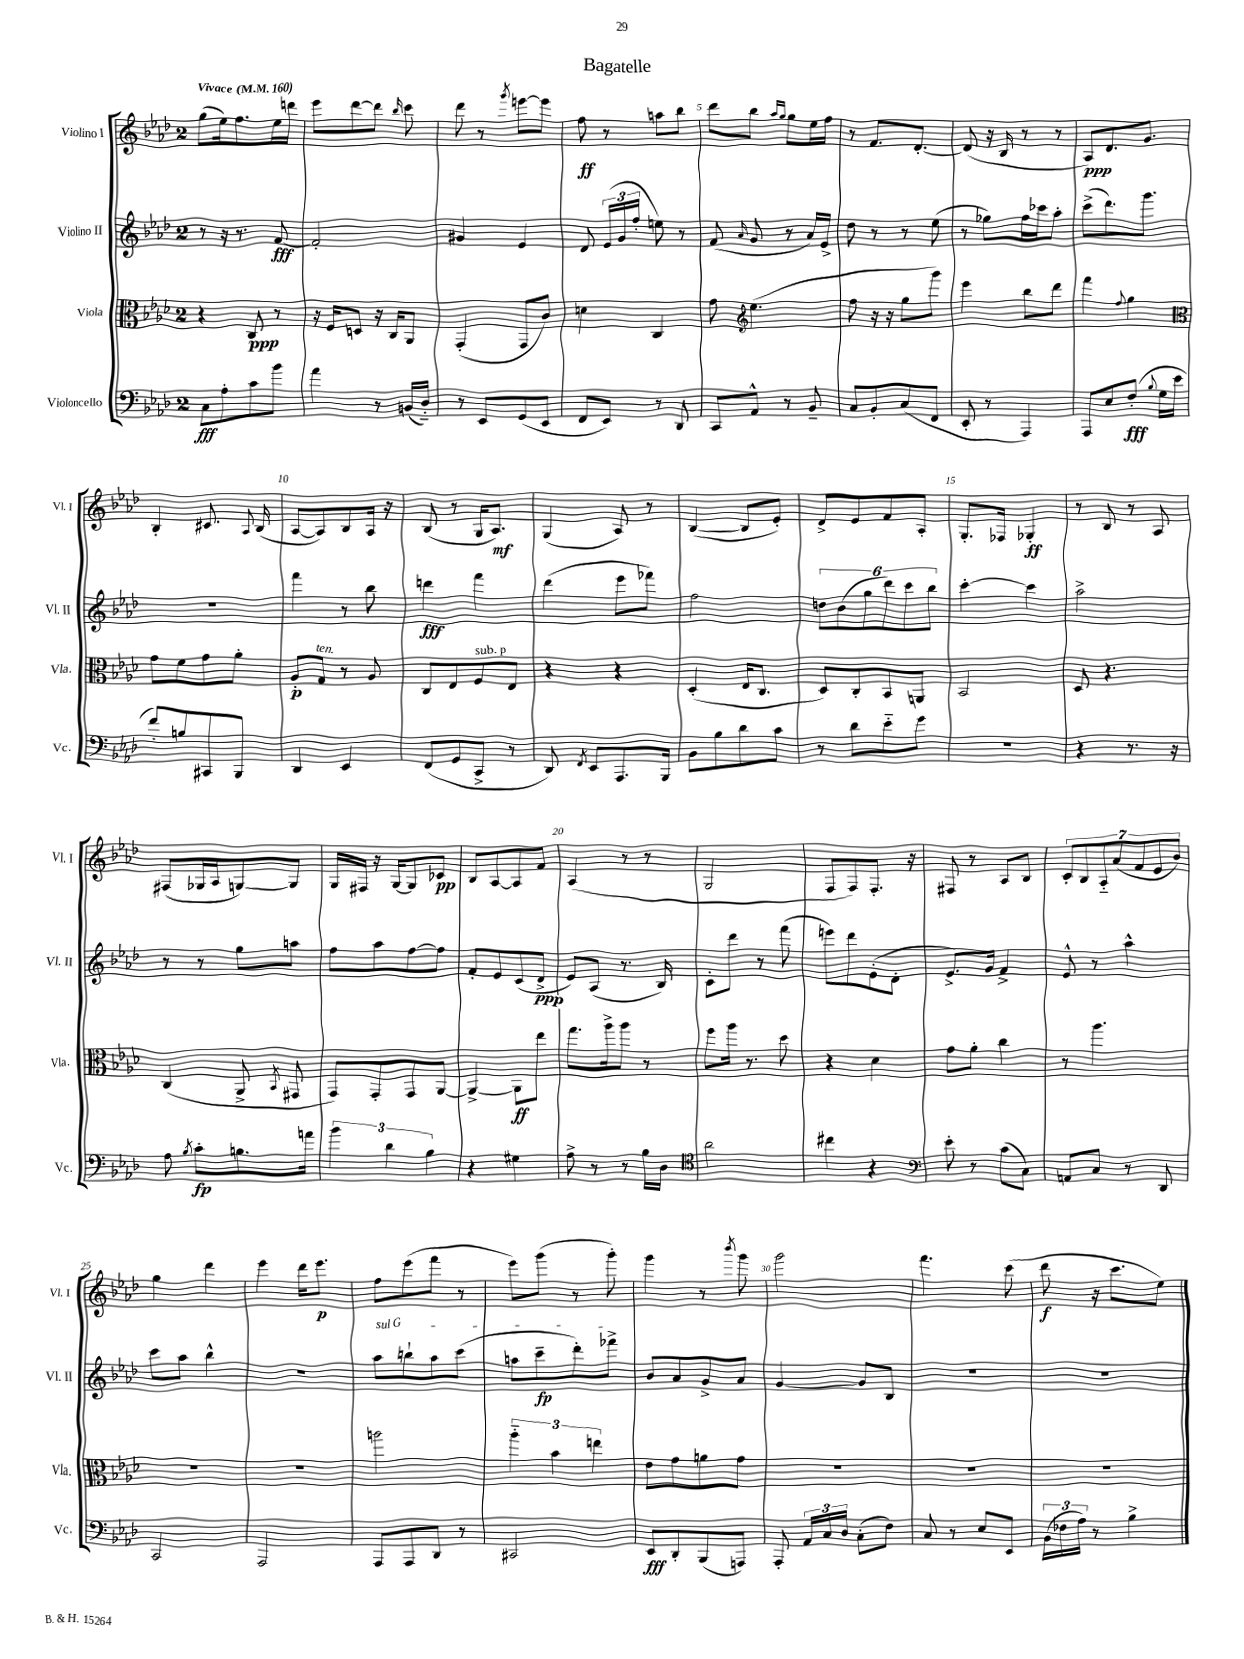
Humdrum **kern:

**kern	**kern	**kern	**kern
*staff4	*staff3	*staff2	*staff1
*clefF4	*clefC3	*clefG2	*clefG2
*k[b-e-a-d-]	*k[b-e-a-d-]	*k[b-e-a-d-]	*k[b-e-a-d-]
*M2/4	*M2/4	*M2/4	*M2/4
*MM160	*MM160	*MM160	*MM160
8C\L	4r	8r	(8gg\L
8A-'\	.	16r	16ee-\k)
.	.	8.r	8.ff\
8c\	8C/	.	.
8b-\J	8r	[8f/	16ee-\L
.	.	.	16ddd\JJ
=	=	=	=
4a-\	16r	2f'/]	8eee-\L
.	16F/LK	.	.
.	8D/J	.	[8ddd-\
8r	16r	.	8ddd-\]J
.	16C/LK	.	.
.	.	.	16qqbb-/
(16BB/LL	8AA-/J	.	8ccc\
16D-'~/JJ)	.	.	.
=	=	=	=
8r	(4GG'/	4g#/	8ddd-\
8EE-/L	.	.	8r
.	.	.	8qggg/
(8GG/	8GG/L	4e-/	[8eee\L
8EE-/J	8c/J)	.	8eee\]J
=	=	=	=
8FF/L	4d\	8d-/	8ff\
8EE-/J)	.	(24e-/LL	8r
.	.	24g/	.
.	.	24ff'/JJ	.
8r	4C/	8ee\)	8aa\L
8DD-/	.	8r	8bb-\J
=	=	=	=
8CC/L	8g\	(8f/	8ddd-\L
*	*clefG2	*	*
.	.	16qqa-/	.
8AA-^^/J	(4.ee-\	8g/	8bb-\J
.	.	.	16qqaa-/LL
.	.	.	16qqgg/JJ
8r	.	8r	8gg\L
8BB-~/	.	16a-/LL)	16ee-\L
.	.	16e-^/JJ	16ff\JJ
=	=	=	=
8C/L	8ff\	8dd-\	8r
8BB-'/	16r	8r	8.f/L
.	16r	.	.
(8C/	8gg\L	8r	.
.	.	.	[8.d-'/J
8FF/J	8ggg\J)	(8ee-\	.
=	=	=	=
8EE-'/	4eee-\	8r	(8d-/]
8r	.	8gg-\L)	16r
.	.	.	16B-/
4AAA-/)	8bb-\L	16ff\L	8r
.	.	16ccc-\J	.
.	8ddd-\J	8aa-'\J	8r
=	=	=	=
8AAA-/L	4fff\	(8ccc^\L	8A-/L)
8E-/	.	8.ddd-\)	8.d-/
.	8qqff/	.	.
(8F'/J	4gg\	.	.
.	.	8.ggg\J	8.g/J
8qqB-/	.	.	.
16G\LL	.	.	.
16e-\JJ	.	.	.
=	=	=	=
*	*clefC3	*	*
8f'/L)	8g\L	2r	4B-'/
8B/	8f\	.	.
8CC#/	8g\	.	8.c#/
8BBB-/J	8a-'\J	.	.
.	.	.	8qqA-/
.	.	.	(16B-/
=	=	=	=
4DD-/	8A-'/L	4fff\	[8A-/L
.	8G/J	.	8A-/])
4EE-/	8r	8r	8B-/
.	8A-/	8bb-\	16A-/Jk
.	.	.	16r
=	=	=	=
(8FF/L	8C/L	4ddd\	(8B-/
8GG/	8E-/	.	8r
8CC^/J	8F/	4fff\	16G/LK
.	.	.	8.A-/J)
8r	8E-/J	.	.
=	=	=	=
8DD-/)	4r	(4ddd-\	(4G/
8qFF/	.	.	.
8EE-/L	.	.	.
8.AAA-/	4r	8eee-\L	8A-/)
.	.	8fff-\J)	8r
16BBB-/Jk	.	.	.
=	=	=	=
8BB-\L	(4D-'/	2ff\	([4B-/
8B-\	.	.	.
8d-\	16E-/LK	.	8B-/]L
.	8.C/J	.	.
8c\J	.	.	8e-'/J)
=	=	=	=
8r	8D-/L)	12dd\L	8d-^/L
.	.	(12b-\	.
8d-\L	8C'/	.	8e-/
.	.	12gg\	.
8e-'~\	8BB-/	12ddd-\)	8f/
.	.	12ccc\	.
8g\J	8AA/J	.	8A-'/J
.	.	12bb-\J	.
=	=	=	=
2r	2BB-/	[4ccc'\	8.G'/L
.	.	.	16F-/Jk
.	.	4ccc\]	4G-'/
=	=	=	=
4r	8D-/	2aa-^\	8r
.	4.r	.	8B-/
8.r	.	.	8r
.	.	.	8A-/
16r	.	.	.
=	=	=	=
8A-\	(4C/	8r	(8F#/L
8qB-/	.	.	.
8c'\L	.	8r	16G-/L
.	.	.	16A-/J
8.B\	8AA-^/	8gg\L	[8G/)
.	8qBB-/	.	.
.	8GG#/	8aa\J	8G/]J
16a\Jk	.	.	.
=	=	=	=
6b-\	8GG/L)	8ff\L	16G/LL
.	.	.	16F#/JJ
.	8GG'/	8aa-\	16r
6d-\	.	.	.
.	.	.	[16G/LK
.	8GG/	[8ff\	8G/]
6B-\	.	.	.
.	[8AA-/J	8ff\]J	8c-/J
=	=	=	=
4r	4AA-^/_	8f'/L	8B-/L
.	.	8e-/	[8A-/
4G#\	8AA-\]L	(8c/	8A-/]
.	8ee-\J	8d-^/J	8f/J
=	=	=	=
8A-^\	8.gg\L	8e-/L)	(4A-/
8r	.	(8A-/J	.
.	16aa-^\k	.	.
8r	8aa-\J	8.r	8r
16B-\LL	8r	.	8r
16D-\JJ	.	16B-/)	.
=	=	=	=
*clefC4	*	*	*
2a-\	8ff\L	8c'\L	2G/
.	16aa-\Jk	8ddd-\J	.
.	8.r	.	.
.	.	8r	.
.	8dd-\	(8fff\	.
=	=	=	=
4cc#\	4r	8eee\L)	8F/L
.	.	8ddd-\	8F/)
4r	4d-\	(8e-'\	8.F'/J
.	.	8d-'\J	.
.	.	.	16r
=	=	=	=
*clefF4	*	*	*
8e-'\	8g\L	8.e-^/L)	8F#/
8r	8a-'\J	.	8r
.	.	16g/Jk	.
(8c\L	4cc\	4f^/	8A-/L
8C\J)	.	.	8B-/J
=	=	=	=
8AA/L	8r	8e-^^/	14c'/L
.	.	.	14B-/
8C/J	4.aa-\	8r	.
.	.	.	14A-'~/
.	.	.	(14a-/
8r	.	4aa-^^\	.
.	.	.	14f/
.	.	.	14e-/
8DD-/	.	.	.
.	.	.	14b-/J)
=	=	=	=
2CC/	2r	8ccc\L	4gg\
.	.	8aa-\J	.
.	.	4bb-^^\	4ddd-\
=	=	=	=
2AAA-/	2r	2r	4eee-\
.	.	.	16ddd-\LK
.	.	.	8.eee-\J
=	=	=	=
8AAA-/L	2aa\	8aa-\L	8ff\L
8AAA-/	.	8bb`\	(8eee-\
8DD-/J	.	8aa-\	8fff\J
8r	.	(8ccc\J	8r
=	=	=	=
2CC#/	6aa-'~\	8aa\L	8eee-\L)
.	.	8ccc~\	(8ggg\J
.	6b-\	.	.
.	.	8ddd-'\)	8r
.	6ee\	.	.
.	.	8fff-^\J	8ggg'\)
=	=	=	=
8EE-/L	8e-\L	8b-/L	4ggg\
8DD-'/	8g\	8a-/	.
(8BBB-/	8a\	8g^/	8r
.	.	.	8qbbb-/
8AAA/J)	8g\J	8a-/J	8ggg\
=	=	=	=
8AAA-'/	2r	[4g/	2ggg\
24AA-/LL	.	.	.
24C/	.	.	.
24D-/JJ	.	.	.
(8C'\L	.	8g/]L	.
8F\J)	.	8B-/J	.
=	=	=	=
8C/	2r	2r	4.fff\
8r	.	.	.
8E-/L	.	.	.
8EE-/J	.	.	(8ccc\
=	=	=	=
(24BB-\LL	2r	2r	8ddd-\
24F-\	.	.	.
24A-\JJ)	.	.	.
8r	.	.	16r
.	.	.	8.ccc\L
4B-^\	.	.	.
.	.	.	8ee-\J)
==	==	==	==
*-	*-	*-	*-
